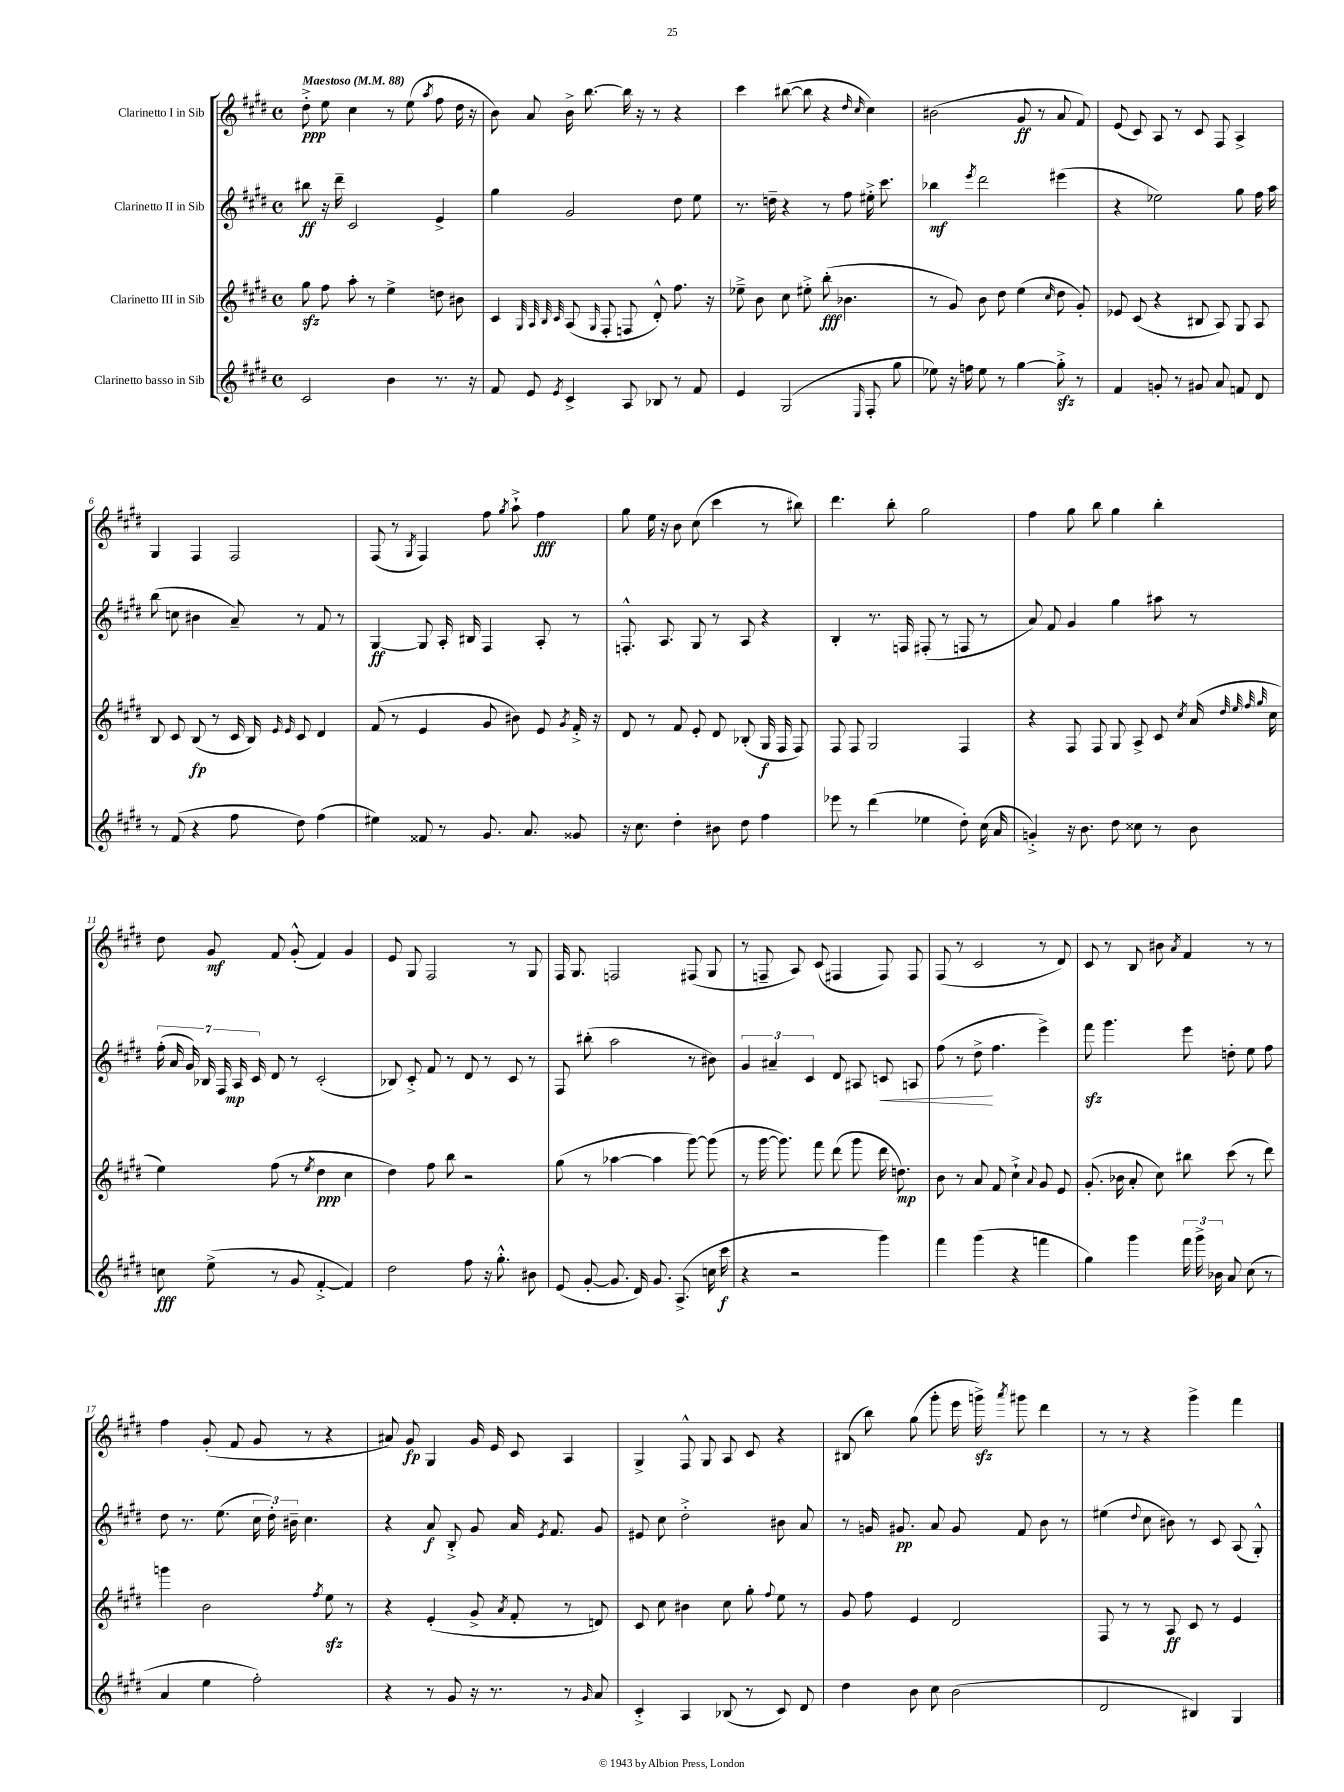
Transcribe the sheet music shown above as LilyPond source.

<<
\new StaffGroup <<
\new Staff = "s0" \with { instrumentName = "Clarinetto I in Sib" } {
    \clef treble \key e \major \defaultTimeSignature \time 4/4 \tempo "Maestoso" 4 = 88
    \autoBeamOff dis''8-.->\ppp e''8 cis''4 r8 e''8( \acciaccatura { a''8 } fis''8 dis''16 r16 |
    b'8) a'8 b'16-> b''8.~ b''16 r16 r8 r4 |
    cis'''4 bis''8~( bis''8 r4 \grace { dis''16 cis''16 } cis''4) |
    bis'2( gis'8\ff r8 a'8 fis'8) |
    e'8( cis'8) a8 r8 cis'8 fis8 a4-> |
    gis4 fis4 fis2 |
    fis8( r8 \acciaccatura { gis8 } fis4) fis''8 \acciaccatura { gis''8 } a''8-!-> fis''4\fff |
    gis''8 e''16 r16 b'8 cis''8( cis'''4 r8 bis''8) |
    dis'''4. b''8-. gis''2 |
    fis''4 gis''8 b''8 gis''4 b''4-. |
    dis''8 gis'8\mf fis'8 gis'8-.-^( fis'4) gis'4 |
    e'8 gis8 fis2 r8 gis8 |
    fis16 gis8. f2 fis8( gis8 |
    r8 f8-- a8) cis'8( fis4 fis8) fis8 |
    fis8( r8 cis'2 r8 dis'8) |
    cis'8 r8 b8 bis'8 \acciaccatura { a'8 } fis'4 r8 r8 |
    fis''4 gis'8-.( fis'8 gis'8 r8 r4 |
    ais'8) gis'8\fp gis4 gis'16 e'16 cis'8 a4 |
    gis4-> fis8-^ gis8 a8 cis'8 r4 |
    bis8( b''8) gis''8( gis'''8-. e'''16 g'''16->\sfz) \acciaccatura { a'''8 } gis'''8 dis'''4 |
    r8 r8 r4 gis'''4-> fis'''4 \bar "|." |
}
\new Staff = "s1" \with { instrumentName = "Clarinetto II in Sib" } {
    \clef treble \key e \major \defaultTimeSignature \time 4/4
    \autoBeamOff bis''8\ff r16 dis'''16-- cis'2 e'4-> |
    gis''4 gis'2 dis''8 e''8 |
    r8. d''16-- r4 r8 fis''8 eis''16-.-> cis'''8. |
    bes''4\mf \acciaccatura { e'''8 } dis'''2 eis'''4( |
    r4 ees''2) gis''8 fis''16 a''16 |
    b''8( c''8 bis'4 a'8--) r8 fis'8 r8 |
    gis4~\ff gis8 a16-. bis16 fis4 a8-. r8 |
    f8.-.-^ a8. gis8 r8 a8 r4 |
    b4-. r8. f16 fis8-.( r8 f8 r8 |
    a'8) fis'8 gis'4 gis''4 ais''8 r8 |
    \tuplet 7/4 { fis''16-.( a'16 gis'16) bes16 fis16 a16\mp cis'16 } dis'8 r8 cis'2-.( |
    bes8) cis'8-.-> fis'8 r8 dis'8 r8 cis'8 r8 |
    fis8 bis''8-.( a''2 r8 bis'8) |
    \tuplet 3/2 { gis'4 ais'4-- cis'4 } dis'8 ais8 c'8\< a8 |
    fis''8( r8 dis''8->\! fis''4. e'''4->) |
    fis'''8\sfz gis'''4. e'''8 d''8-. e''8 fis''8 |
    dis''8 r8. e''8.( \tuplet 3/2 { cis''16 dis''16-.) bis'16-- } cis''4. |
    r4 a'8\f b8-.-> gis'8 a'16 \acciaccatura { e'8 } fis'8. gis'8 |
    eis'8 cis''8 dis''2-.-> bis'8 a'8 |
    r8 g'16 gis'8.\pp a'8 gis'8 fis'8 b'8 r8 |
    eis''4( \appoggiatura { dis''8 } cis''8 bis'8) r8 cis'8 a8( gis8-.-^) \bar "|." |
}
\new Staff = "s2" \with { instrumentName = "Clarinetto III in Sib" } {
    \clef treble \key e \major \defaultTimeSignature \time 4/4
    \autoBeamOff gis''8\sfz fis''8 a''8-. r8 e''4-> d''8 bis'8 |
    cis'4 \grace { gis32 a32 b32 cis'32 } a8( \grace { gis16 } fis8-. f8 dis'8-.-^) fis''8. r16 |
    ees''8---> b'8 cis''8 eis''8-.-> b''8-.\fff( bes'4. |
    r8 gis'8) b'8 dis''8 e''4( \grace { cis''16 } dis''8 gis'8-.) |
    ees'8 cis'8( r4 bis8 a8) gis8 a8 |
    b8 cis'8 b8\fp( r8 cis'16 b16) \grace { e'16 e'16 } cis'8 dis'4 |
    fis'8( r8 e'4 gis'8 bis'8) e'8 \acciaccatura { gis'8 } fis'16-.-> r16 |
    dis'8 r8 fis'8 e'8-. dis'8 bes8-.( gis16\f fis16 fis8) |
    fis8 fis8 gis2 fis4 |
    r4 fis8 fis8 gis8 a8-> cis'8 \acciaccatura { cis''8 } a'16( \grace { dis''32 e''32 fis''32 gis''32 } cis''16 |
    e''4) fis''8( r8 \acciaccatura { e''8 } dis''4\ppp cis''4 |
    dis''4) fis''8 b''8 r2 |
    gis''8( r8 aes''4~ aes''4 gis'''8~) gis'''8( |
    r8 gis'''16~ gis'''8.) fis'''8 dis'''8( gis'''8 dis'''16 d''8.\mp) |
    b'8 r8 a'8 fis'8 cis''4-!-> \appoggiatura { a'8 } gis'8 e'8 |
    gis'8.-.( bes'16 a'8-. cis''8) bis''8 cis'''8( r8 dis'''8) |
    g'''4 b'2 \acciaccatura { fis''8 } e''8\sfz r8 |
    r4 e'4-.( gis'8-> \acciaccatura { a'8 } fis'8-. r8 d'8) |
    cis'8 cis''8 bis'4 cis''8 gis''8-. \appoggiatura { fis''8 } e''8 r8 |
    gis'8 fis''8 e'4 dis'2 |
    fis8 r8 r8 a8\ff cis'8 r8 e'4 \bar "|." |
}
\new Staff = "s3" \with { instrumentName = "Clarinetto basso in Sib" } {
    \clef treble \key e \major \defaultTimeSignature \time 4/4
    \autoBeamOff cis'2 b'4 r8. r16 |
    fis'8 e'8 \acciaccatura { e'8 } cis'4-> a8 bes8 r8 fis'8 |
    e'4 gis2( \grace { e16 } fis8-. gis''8 |
    ees''8) r16 f''16 ees''8 r8 gis''4~ gis''8-.->\sfz r8 |
    fis'4 g'8-. r8 gis'8 a'8 f'8 dis'8 |
    r8 fis'8( r4 fis''8 dis''8) fis''4( |
    eis''4) fisis'8 r8 gis'8. a'8. gisis'8 |
    r16 cis''8. dis''4-. bis'8 dis''8 fis''4 |
    ees'''8 r8 dis'''4( ees''4 dis''8-.) cis''16( a'16 |
    g'4-.->) r16 b'8. dis''8 cisis''8 r8 b'8 |
    c''8\fff e''8->( r8 gis'8 fis'4~-.-> fis'4) |
    dis''2 fis''8 r16 gis''8.-.-^ bis'8 |
    e'8( gis'8~-. gis'8. dis'16) gis'8. a8.->( c''16 cis'''16\f |
    r4 r2 gis'''4) |
    fis'''4 gis'''4( r4 f'''4 |
    gis''4) gis'''4 \tuplet 3/2 { fis'''16 gis'''16-> bes'16 } a'8 cis''8( r8 |
    a'4 e''4 fis''2-.) |
    r4 r8 gis'8 r16 r8. r8 \grace { gis'16 } a'8 |
    cis'4-.-> a4 bes8( r8 cis'8) dis'8 |
    dis''4 b'8 cis''8 b'2( |
    dis'2 bis4) gis4 \bar "|." |
}
>>
>>
